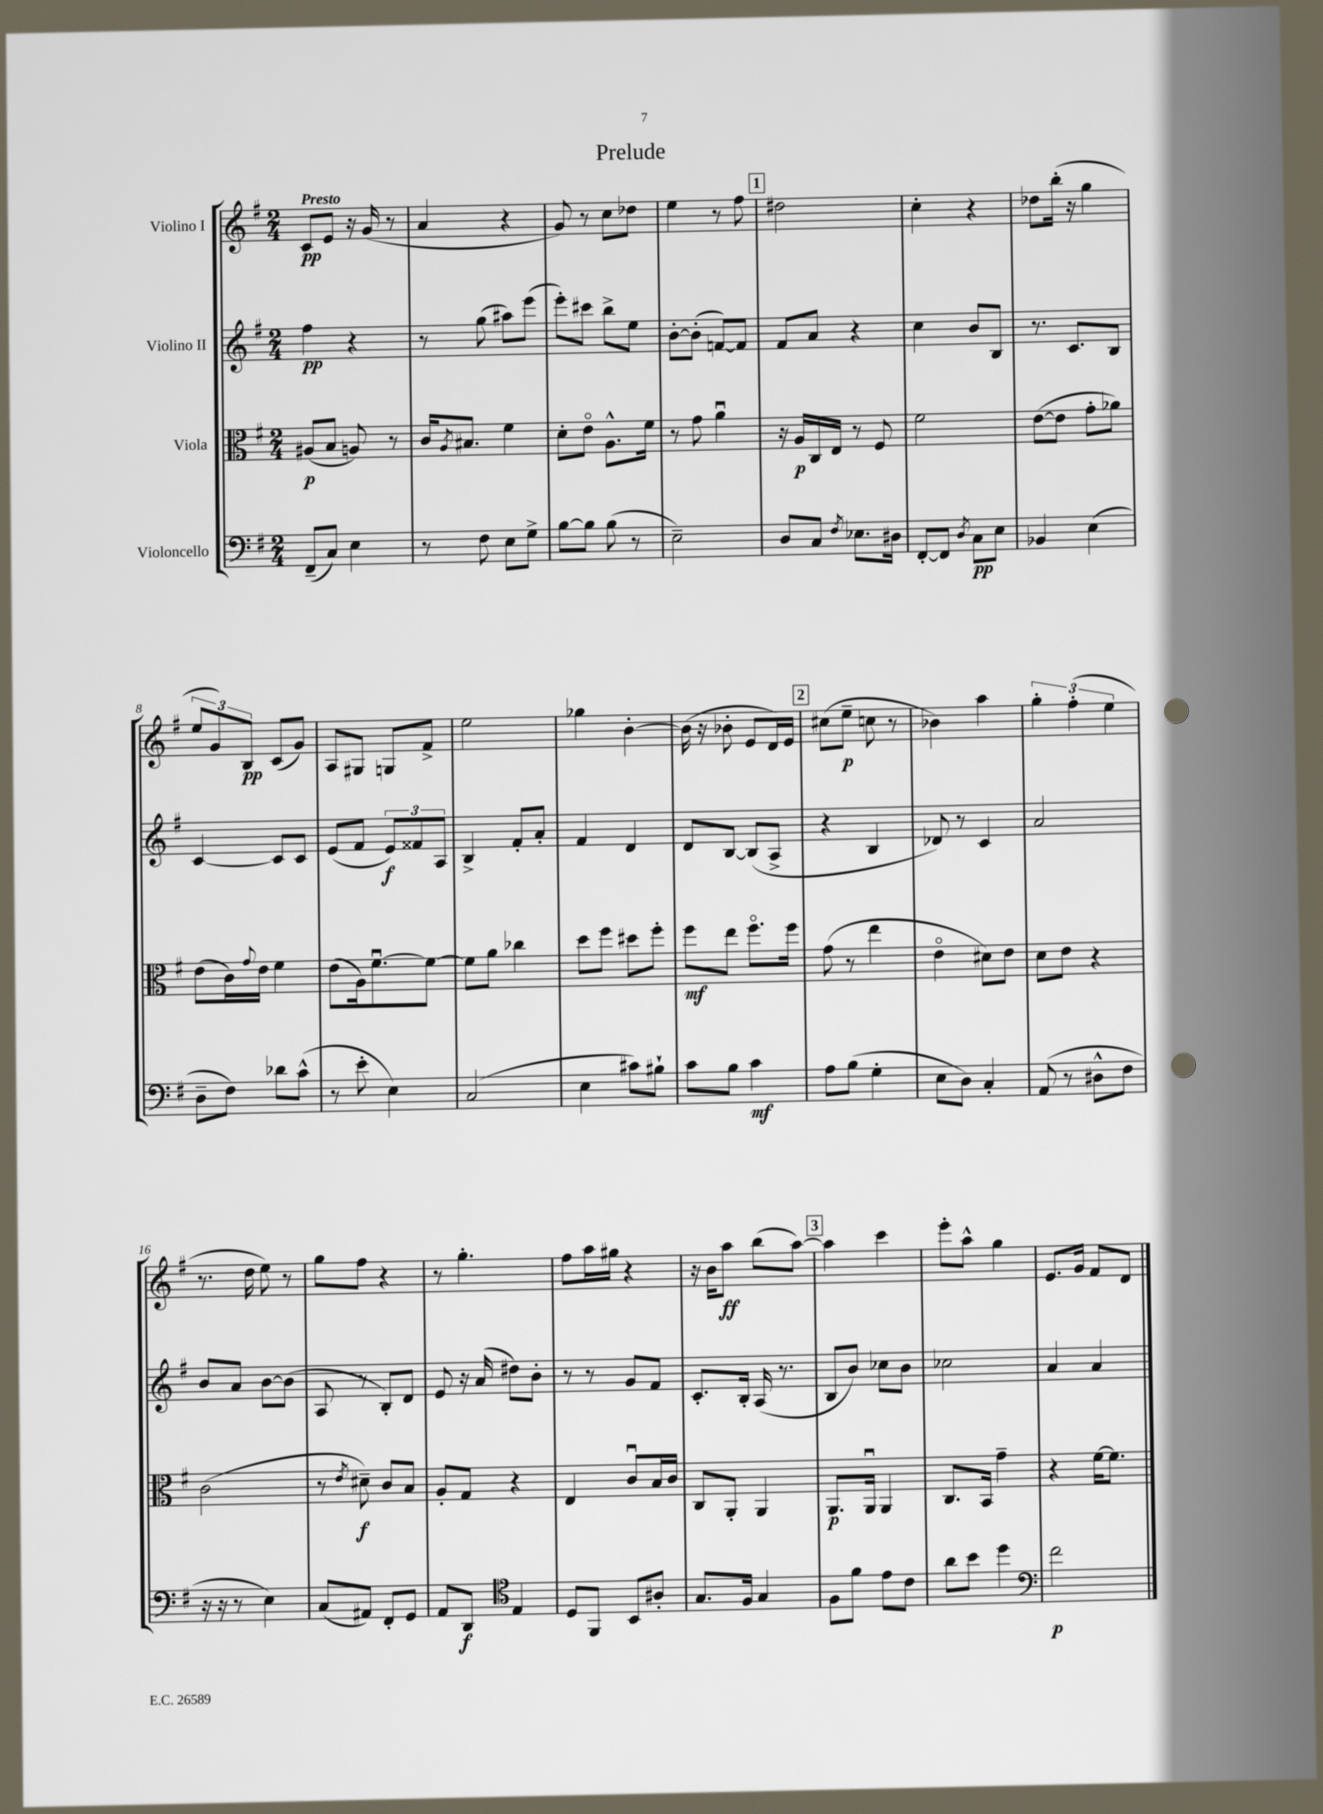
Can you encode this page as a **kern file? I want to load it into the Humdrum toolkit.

**kern	**kern	**kern	**kern
*staff4	*staff3	*staff2	*staff1
*clefF4	*clefC3	*clefG2	*clefG2
*k[f#]	*k[f#]	*k[f#]	*k[f#]
*M2/4	*M2/4	*M2/4	*M2/4
(8FF#~	(8A#	4ff#	8c
8C)	8B	.	8e
4E	8A)	4r	16r
.	.	.	(16g
.	8r	.	8r
=	=	=	=
8r	16c	8r	4a
.	8qA	.	.
.	8.B#	.	.
8F#	.	(8gg	.
8E	4f#	8aa#)	4r
8G^	.	(8eee	.
=	=	=	=
[8B	8d'	8eee')	8g)
8B]	8eo	8ccc#	8r
(8B	8.A^^	8bb^	8cc
8r	.	8ee	8dd-
.	16f#	.	.
=	=	=	=
2E~)	8r	[8b'	4ee
.	8g	(8b']	.
.	4au	[8f)	8r
.	.	8f]	8ff#
=	=	=	=
8D	16r	8f#	2dd#
.	16A	.	.
8C	16C	8a	.
.	16E	.	.
8qF#	.	.	.
8.E-	8r	4r	.
.	8F#	.	.
16D#	.	.	.
=	=	=	=
[8FF#'	2f#	4cc	4cc'
8FF#]	.	.	.
8qD	.	.	.
8C	.	8b	4r
8E	.	8B	.
=	=	=	=
4BB-	([8e	8.r	8dd-
.	8e]	.	(16bb'
.	.	8.c	16r
(4E	8g'	.	4gg
.	8a-)	8B	.
=	=	=	=
8D~	(8e	[4c	12ee
.	.	.	12g)
8F#)	16c)	.	.
.	.	.	12B
.	8qqg	.	.
.	16e	.	.
8d-	4f#	8c]	(8c
(8c^^	.	8c	8g)
=	=	=	=
8r	(8e	(8e	8A
8e'	16A)	8f#	8G#
.	[8.f#u	.	.
4E)	.	12e)	8G
.	.	12f##	.
.	8f#_	.	8f#^
.	.	12A	.
=	=	=	=
(2C	8f#]	4B^	2ee
.	8a	.	.
.	4cc-	8f#'	.
.	.	8a'	.
=	=	=	=
4E	8dd	4f#	4gg-
.	8ff#	.	.
8c#)	8dd#	4d	[4b'
8B#`	8ff#'	.	.
=	=	=	=
8c	8ff#	8d	(16b]
.	.	.	16r
8B	8ee	[8B	8b-'
4c	8.ff#o	(8B]	8e
.	.	8A^	16d)
.	16ff#	.	16e
=	=	=	=
8A	(8g	4r	(8cc#
(8B	8r	.	8ee~
4G'	4ee	4B	8cc
.	.	.	8r
=	=	=	=
8E	4eo	8d-)	4b-)
8D)	.	8r	.
4C'	8d#)	4c	4aa
.	8e	.	.
=	=	=	=
(8AA	8d	2a	6gg'
8r	8e	.	.
.	.	.	(6ff#'
8D#^^	4r	.	.
.	.	.	6ee
8F#	.	.	.
=	=	=	=
16r	(2c	8b	8.r
16r	.	.	.
8r	.	8a	.
.	.	.	16dd
4E)	.	[8b	8ee)
.	.	(8b]	8r
=	=	=	=
(8C	8r	8A	8gg
.	8qe	.	.
8AA#)	8d#~)	8r	8ff#
8FF#'	8c	8B')	4r
8GG	8B	8d	.
=	=	=	=
8AA	8A'	8e	8r
8DD	8G	16r	4.gg'
.	.	(16a	.
*clefC4	*	*	*
4E	4r	8dd#)	.
.	.	8b'	.
=	=	=	=
8D	4E	8r	8ff#
8FF#	.	8r	16aa
.	.	.	16gg#
8BB	8cu	8g	4r
8A#'	16B	8f#	.
.	16c	.	.
=	=	=	=
8.G	8C	8.c'	16r
.	.	.	16b
.	8AA'	.	8aa
16F#	.	16B'	.
4G	4AA	(16A	(8bb
.	.	8.r	.
.	.	.	[8aa)
=	=	=	=
8F#	8.AA	8B	4aa]
8f#	.	8b)	.
.	16AAu	.	.
8e	4AA	8cc-	4ccc
8c	.	8b	.
=	=	=	=
8a	8.C	2cc-	8eee'
8b	.	.	8aa^^
.	16BB	.	.
4dd	4g~	.	4gg
=	=	=	=
*clefF4	*	*	*
2f#	4r	4a	8.e
.	.	.	16g
.	[16f#	4a	8f#
.	8.f#]	.	.
.	.	.	8d
==	==	==	==
*-	*-	*-	*-
